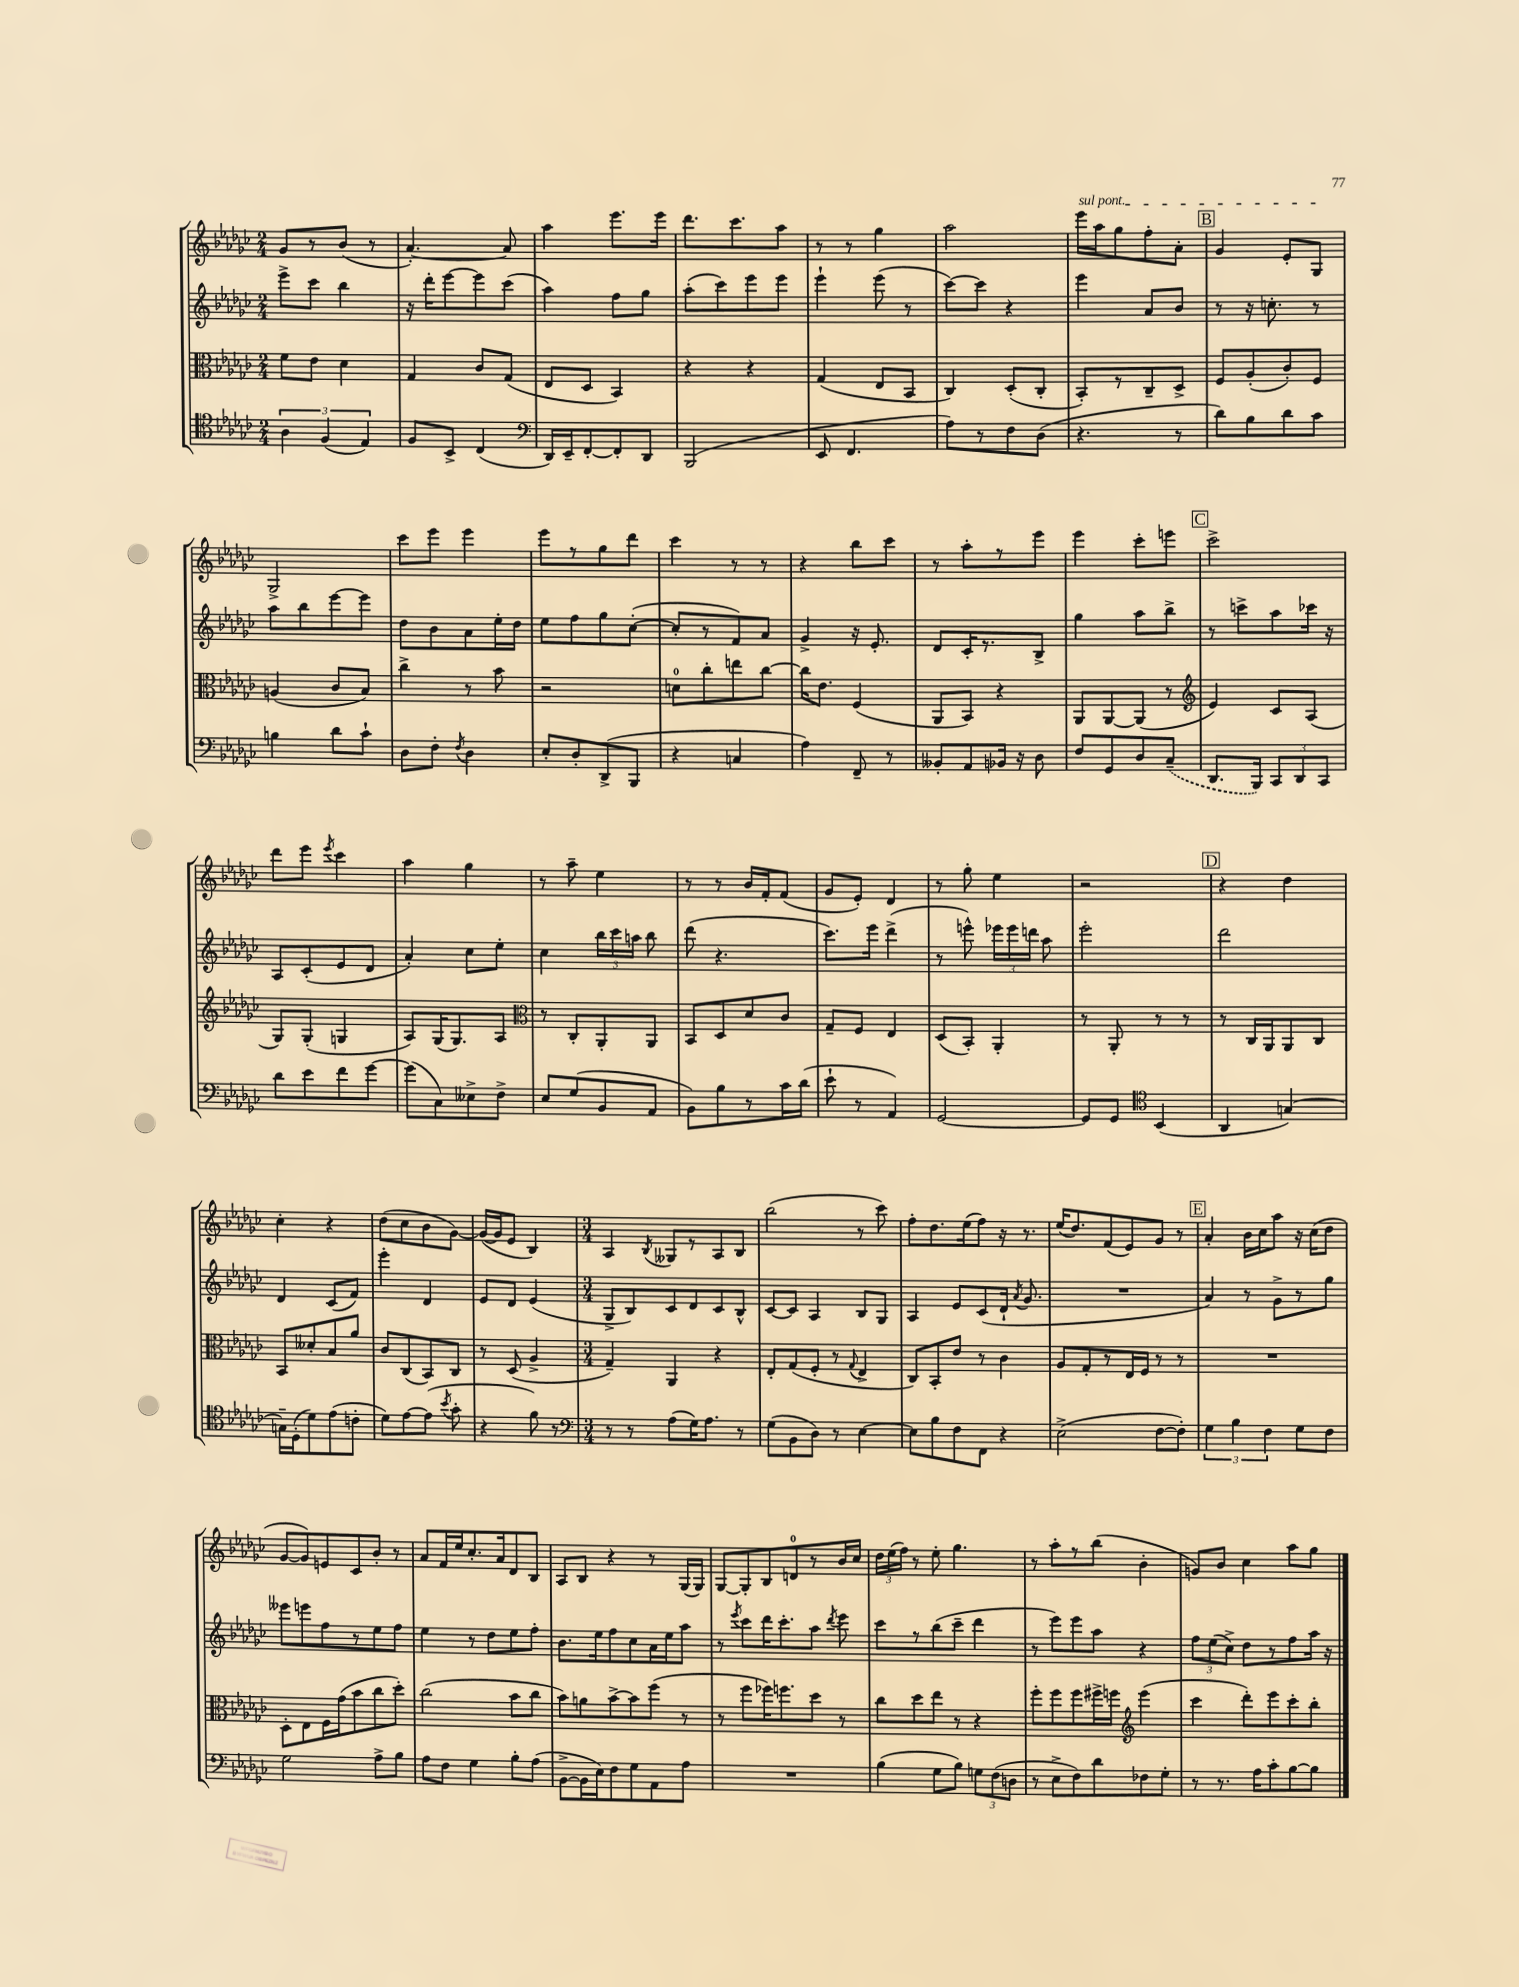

**kern	**kern	**kern	**kern
*staff4	*staff3	*staff2	*staff1
*clefC4	*clefC3	*clefG2	*clefG2
*k[b-e-a-d-g-c-]	*k[b-e-a-d-g-c-]	*k[b-e-a-d-g-c-]	*k[b-e-a-d-g-c-]
*M2/4	*M2/4	*M2/4	*M2/4
6A-\	8f\L	8eee-^\L	8g-/L
.	8e-\J	8ccc-\J	8r
(6F/	.	.	.
.	4d-\	4bb-\	(8b-/J
6E-/)	.	.	.
.	.	.	8r
=	=	=	=
8F/L	4G-/	16r	[4.a-'/)
.	.	16ddd-'\LK	.
8BB-^/J	.	[8eee-\	.
(4C-/	8c-/L	8eee-\]	.
.	(8G-/J	(8ccc-\J	8a-/]
=	=	=	=
*clefF4	*	*	*
16DD-/LL)	8E-/L	4aa-\)	4aa-\
16EE-~/J	.	.	.
[8FF'/	8D-/J	.	.
8FF'/]	4BB-/)	8ff\L	8.eee-\L
8DD-/J	.	8gg-\J	.
.	.	.	16eee-\Jk
=	=	=	=
(2BBB-/	4r	(8aa-'\L	8.ddd-\L
.	.	8ccc-\)	.
.	.	.	8.ccc-\
.	4r	8eee-\	.
.	.	8eee-\J	8aa-\J
=	=	=	=
8EE-/	(4G-/	4eee-`\	8r
4.FF/	.	.	8r
.	8E-/L	(8eee-\	4gg-\
.	8BB-/J	8r	.
=	=	=	=
8A-\L)	4C-/)	[8ccc-\L)	2aa-\
8r	.	8ccc-\]J	.
8F\	(8D-'/L	4r	.
(8D-\J	8C-'/J	.	.
=	=	=	=
4.r	8BB-'/L)	4eee-\	16eee-\LL
.	.	.	16aa-\J
.	8r	.	8gg-\
.	8C-~/	8a-/L	8ff'\
8r	8D-^/J	8b-/J	8a-'\J
=	=	=	=
8d-\L)	8F/L	8r	4g-/
8B-\	(8A-'/	16r	.
.	.	8.cc'\	.
8d-\	8c-'/)	.	8e-'/L
8c-\J	8F/J	8r	8G-/J
=	=	=	=
4B\	(4A/	8aa-\L	2G-^/
.	.	8bb-\	.
8d-\L	8c-/L	[8eee-\	.
8c-`\J	8B-/J)	8eee-\]J	.
=	=	=	=
8D-\L	4cc-^\	8dd-\L	8ccc-\L
8F'\J	.	8b-\	8eee-\J
8qF/	.	.	.
4D-\	8r	8a-\	4eee-\
.	8b-\	16ee-'\L	.
.	.	16dd-\JJ	.
=	=	=	=
8E-'/L	2r	8ee-\L	8eee-\L
8D-'/	.	8ff\	8r
(8DD-^/	.	8gg-\	8gg-\
8BBB-/J	.	([8cc-'\J	8ddd-\J
=	=	=	=
4r	8d\L	8cc-'/]L	4ccc-\
.	8cc-'\	8r	.
4C/	8ee\	8f/)	8r
.	[8cc-\J	8a-/J	8r
=	=	=	=
4A-\)	16cc-\]LK	4g-^/	4r
.	8.e-\J	.	.
8FF~/	(4F/	16r	8bb-\L
.	.	8.e-'/	.
8r	.	.	8ccc-\J
=	=	=	=
8BB--'/L	8AA-/L	8d-/L	8r
8AA-/	8BB-/J)	16c-'/K	8aa-'\L
.	.	8.r	.
16BB-/Jk	4r	.	8r
16r	.	.	.
8D-\	.	8B-^/J	8eee-\J
=	=	=	=
8F/L	8AA-/L	4gg-\	4eee-\
8GG-/	[8AA-/	.	.
8D-/	(8AA-/]J	8aa-\L	8ccc-'\L
(8C-~/J	8r	8bb-^\J	8eee\J
=	=	=	=
*	*clefG2	*	*
8.DD-/L	4e-/)	8r	2ccc-^\
.	.	8ccc^\L	.
16BBB-/Jk)	.	.	.
12CC-/L	8c-/L	8aa-\	.
12DD-/	.	.	.
.	(8A-/J	16ccc-\Jk	.
12CC-/J	.	.	.
.	.	16r	.
=	=	=	=
8d-\L	8G-/L)	8A-/L	8ddd-\L
8e-\	(8G-'/J	(8c-'/	8eee-\J
.	.	.	8qeee-/
8f\	4G/	8e-/	4ccc-\
[8g-\J	.	8d-/J	.
=	=	=	=
(8g-\]L	8A-/L)	4a-'/)	4aa-\
8C-\)	(16G-/K	.	.
.	8.G-/)	.	.
8E--^\	.	8cc-\L	4gg-\
8F^\J	8A-/J	8ee-'\J	.
=	=	=	=
*	*clefC3	*	*
8E-/L	8r	4cc-\	8r
(8G-/	8C-'/L	.	8aa-~\
8BB-/	8AA-'/	24bb-\LL	4ee-\
.	.	24ccc-\	.
.	.	24aa\JJ	.
8AA-/J	8AA-/J	8bb-\	.
=	=	=	=
8BB-\L)	8BB-/L	(8ddd-\	8r
8B-\	8D-/	4.r	8r
8r	8d-/	.	16b-/LL
.	.	.	16f'/J
16c-\L	8c-/J	.	(8f/J
(16d-\JJ	.	.	.
=	=	=	=
8e-`\	8G-~/L	8.ccc-\L)	8g-/L
8r	8F/J	.	8e-'/J)
.	.	16eee-\Jk	.
4AA-/)	4E-/	(4ddd-^\	4d-/
=	=	=	=
[2GG-/	(8D-/L	8r	8r
.	8BB-'/J)	8eee^^\)	8gg-'\
.	4AA-'/	24eee-\LL	4ee-\
.	.	24eee-\	.
.	.	24ddd\JJ	.
.	.	8aa-\	.
=	=	=	=
8GG-/]L	8r	2eee-'\	2r
8GG-/J	8AA-'/	.	.
*clefC4	*	*	*
(4BB-/	8r	.	.
.	8r	.	.
=	=	=	=
4AA-/	8r	2ddd-\	4r
.	16C-/LL	.	.
.	16AA-/J	.	.
[4G/)	8AA-/	.	4dd-\
.	8C-/J	.	.
=	=	=	=
16G~\]LL	8BB-/L	4d-/	4cc-'\
(16D-'\J	.	.	.
8d-\)	8d--'/	.	.
(8e-\	8B-/	(8c-/L	4r
8c'\J	8a-/J	8f/J)	.
=	=	=	=
8d-\L)	8c-/L	4eee-'\	(8dd-\L
[8e-\	(8C-/	.	8cc-\
(8e-\]J	8BB-/)	4d-/	8b-\
8qb-/	.	.	.
8g-'\	8C-/J	.	[8g-\J)
=	=	=	=
4r	8r	8e-/L	(16g-/_LL
.	.	.	16g-/]J
.	(8D-/	8d-/J	8e-/J
8f\)	4A-^/	(4e-/	4B-/)
8r	.	.	.
=	=	=	=
*clefF4	*	*	*
*M3/4	*M3/4	*M3/4	*M3/4
8r	4G-~/)	8G-^/L	4A-/
8r	.	8B-/)	.
.	.	.	8qB-/
(8A-\L	4AA-/	8c-/	8G--/L
16G-\K)	.	8d-/	8r
8.A-\J	.	.	.
.	4r	8c-/	8A-/
8r	.	8B-^^/J	8B-/J
=	=	=	=
(8G-\L	8E-'/L	[8c-/L	(2bb-\
8BB-\	(8G-/	8c-/]J	.
8D-\J)	8F'/J	4A-/	.
8r	8r	.	.
.	8qqG-/	.	.
[4E-\	4E-^/	8B-/L	8r
.	.	8G-/J	8ccc-\)
=	=	=	=
8E-\]L	8C-/L)	4A-/	8ff'\L
8B-\	8BB-'/	.	8.dd-\
8F\	8e-/J	8e-/L	.
.	.	.	(16ee-\k
8FF\J	8r	(8c-/	8ff\J)
4r	4c-\	16d-`/Jk	16r
.	.	8qa-/	.
.	.	8.g-/	8.r
=	=	=	=
(2E-^\	8A-/L	2.r	(16ee-/LK
.	.	.	8.dd-/)
.	8G-'/	.	.
.	8r	.	(8f/
.	16E-/L	.	8e-/)
.	16F/JJ	.	.
[8F\L	8r	.	8g-/J
8F'\]J)	8r	.	8r
=	=	=	=
6G-\	2.r	4a-/)	4a-'/
6B-\	.	.	.
.	.	8r	16b-\LL
.	.	.	16cc-\J
6F\	.	.	.
.	.	8g-^\L	8aa-\J
8G-\L	.	8r	16r
.	.	.	(16cc-\LK
8F\J	.	8gg-\J	8dd-\J
=	=	=	=
2G-\	8D-'\L	8eee--\L	[8g-/L
.	8E-\	8eee\	8g-/])
.	16F\L	8ff\	8e/
.	(16g-\J	.	.
.	8b-\	8r	8c-/
8A-^\L	8cc-\	8ee-\	8b-'/J
8B-\J	8dd-'\J)	8ff\J	8r
=	=	=	=
8A-\L	(2cc-\	4ee-\	8a-/L
8F\J	.	.	16f/L
.	.	.	16ee-/J
4G-\	.	8r	8.cc-'/
.	.	8dd-\L	.
.	.	.	16a-/k
8B-'\L	8b-\L	8ee-\	8d-/
(8A-\J	8cc-\J	8ff'\J	8B-/J
=	=	=	=
[8BB-^\L	8b-\L)	8.b-\L	8A-/L
16BB-\]L	8a\	.	8B-/J
16E-\J)	.	16ee-\k	.
8F\	[8b-^\	8ff\	4r
8G-\	8b-\]	8cc-\	.
8AA-\	(8ff\J	16a-\L	8r
.	.	16ee-\J	.
8A-\J	8r	8aa-\J	(16G-/LL
.	.	.	16G-/JJ)
=	=	=	=
2.r	8r	8r	[8G-/L
.	.	8qeee-/	.
.	8ff\L	8ccc-\L	8G-'/]
.	16ff-\K)	16ddd-\K	8B-/
.	8.ff\	8.ccc-'\	.
.	.	.	8d/
.	8dd-\J	8aa-\J	8r
.	.	8qddd-/	.
.	8r	8eee-\	16b-/L
.	.	.	16cc-/JJ
=	=	=	=
(4B-\	8cc-\L	8ccc-\L	24dd-\LL
.	.	.	(24ee-\
.	.	.	24ff\JJ)
.	8dd-\	8r	8r
8G-\L	8ee-\J	(8bb-\	8ee-'\
8B-\J)	8r	8ccc-~\J	4.gg-\
12G\L	4r	4ddd-\	.
(12F\	.	.	.
12D\J	.	.	.
=	=	=	=
8r	8ff'\L	8r	8r
8E-^\L	8ff\	8eee-\L)	8aa-'\L
8F\)	8ff\	8eee-\	8r
8d-\	16ff#^\L	8aa-\J	(8bb-\J
.	16ff\JJ	.	.
*	*clefG2	*	*
8F-\	(4eee-\	4r	4b-'\
8G-'\J	.	.	.
=	=	=	=
8r	4ccc-\	12ff\L	8g/L)
.	.	(12ee-\	.
8.r	.	.	8b-/J
.	.	12cc-^\J)	.
.	8ddd-'\L)	8dd-\L	4cc-\
16A-\LK	.	.	.
8c-'\	8eee-\	8r	.
[8B-\	8ccc-'\	8ff\	8aa-\L
8B-\]J	8bb-'\J	16aa-\Jk	8gg-\J
.	.	16r	.
==	==	==	==
*-	*-	*-	*-
